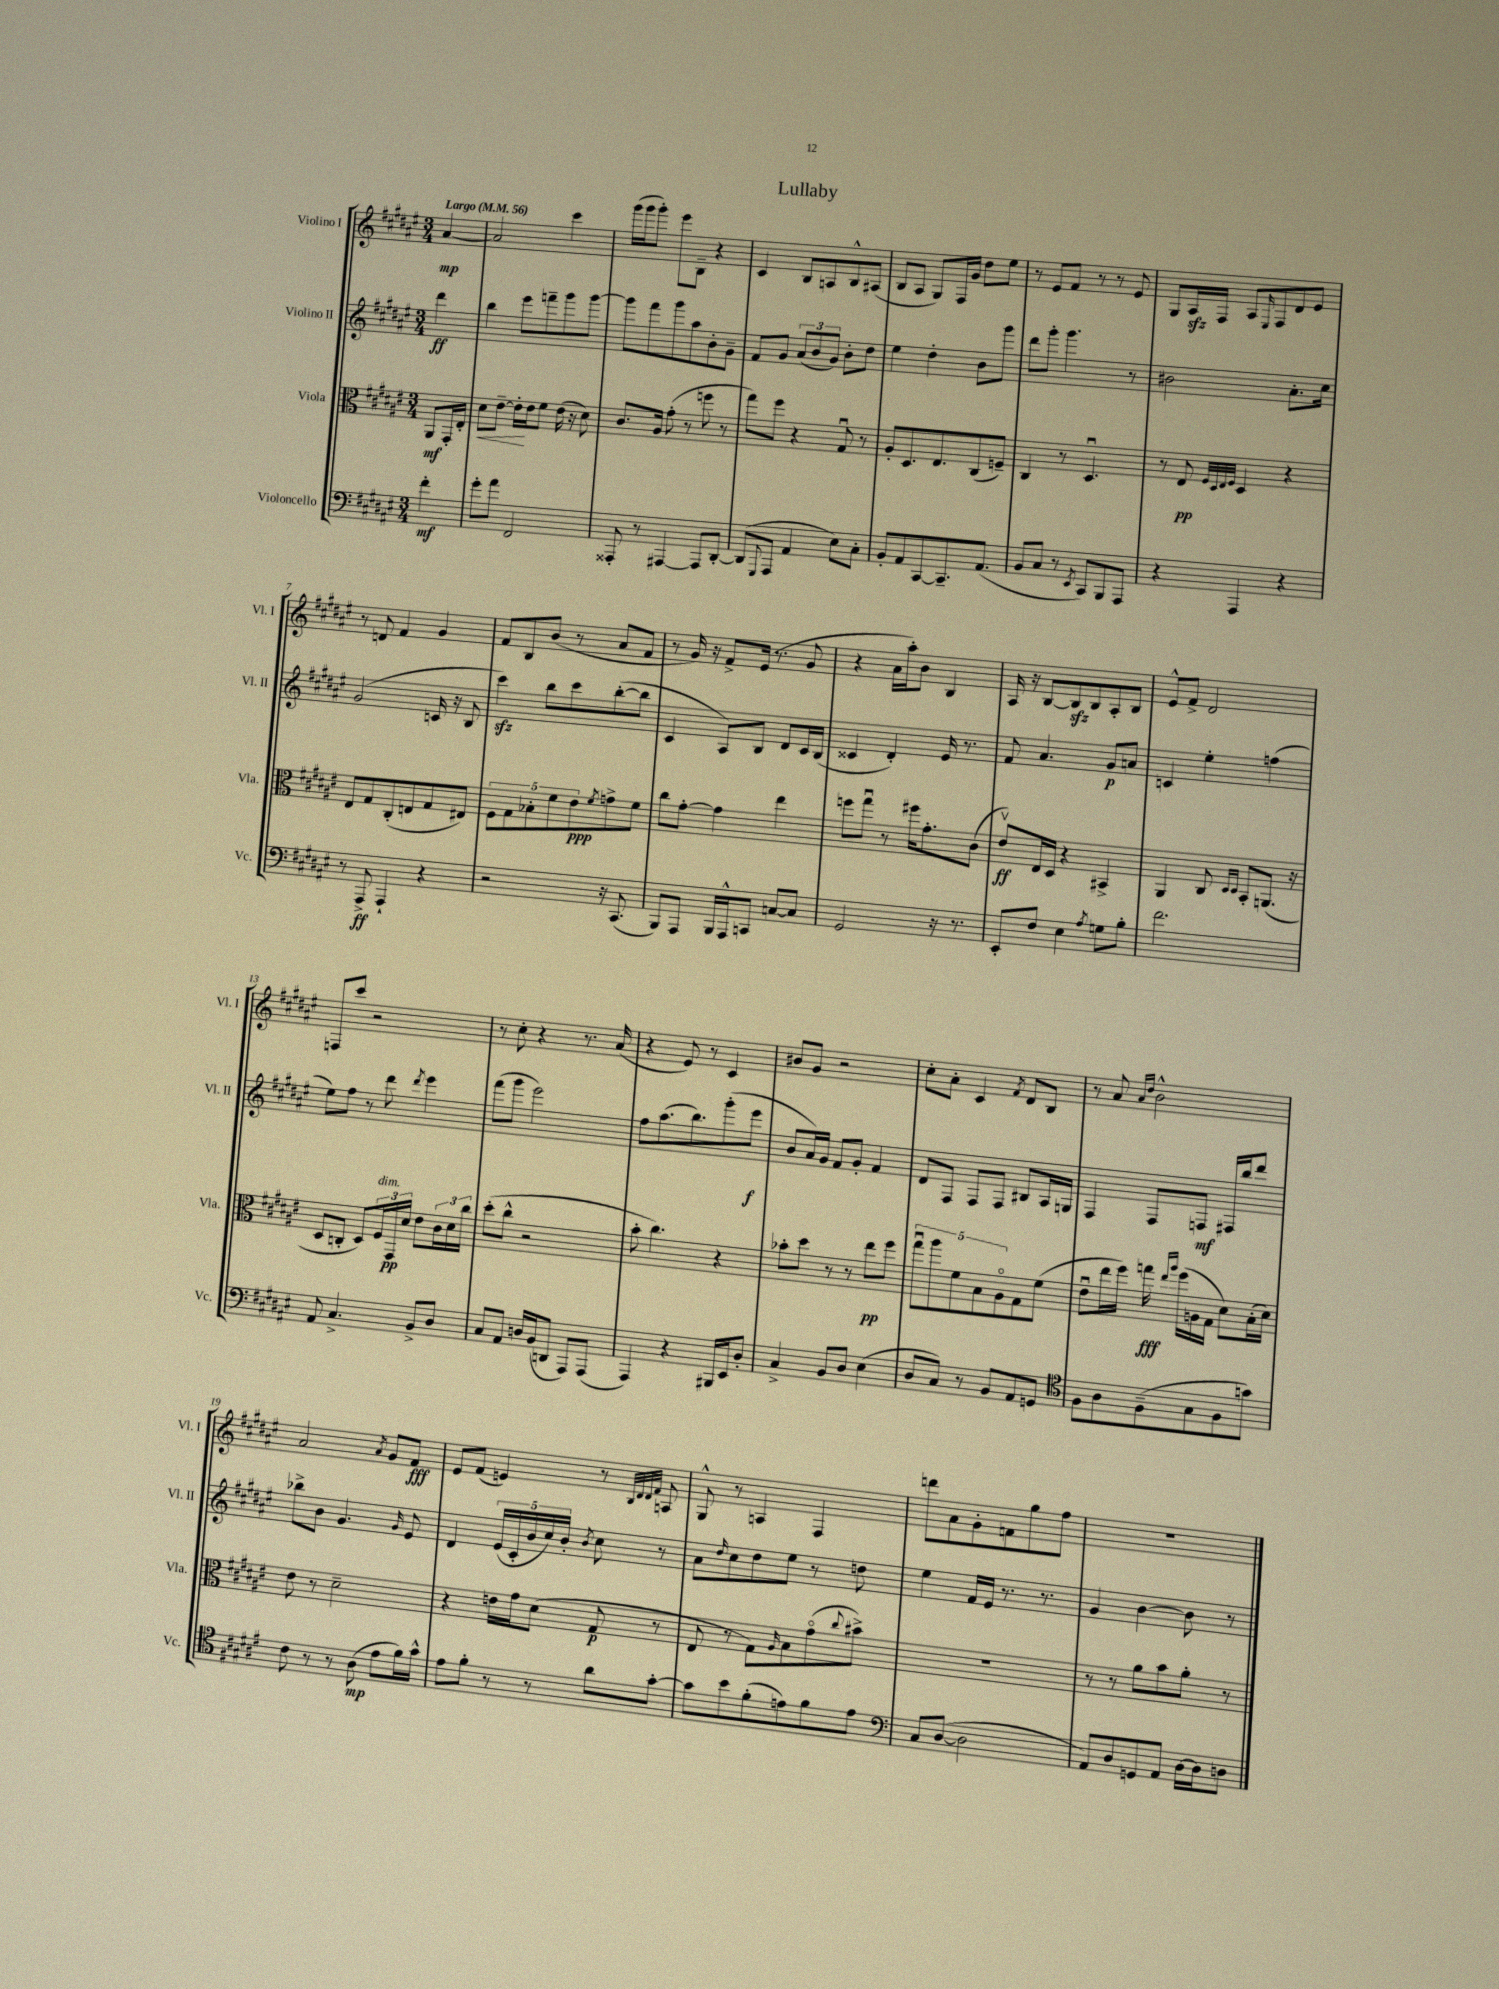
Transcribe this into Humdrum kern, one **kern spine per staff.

**kern	**kern	**kern	**kern
*staff4	*staff3	*staff2	*staff1
*clefF4	*clefC3	*clefG2	*clefG2
*k[f#c#g#d#a#e#]	*k[f#c#g#d#a#e#]	*k[f#c#g#d#a#e#]	*k[f#c#g#d#a#e#]
*M3/4	*M3/4	*M3/4	*M3/4
*MM56	*MM56	*MM56	*MM56
4f#'	8AA#	4ddd#	[4a#
.	16GG#'	.	.
.	16E#'	.	.
=	=	=	=
8g#'	8d#	4bb	2a#]
8a#	[8e#~	.	.
2FF#	16e#']	8eee#	.
.	16e#	.	.
.	8f#	8fff~	.
.	(16e#	8ggg#	4ccc#
.	16r	.	.
.	8d#)	[8ggg#	.
=	=	=	=
8AAA##'	8.c#	8ggg#]	(16ggg#
.	.	.	16ggg#
8r	.	8fff#	8ggg#')
.	16A#	.	.
[4AAA#	(8g#'	8ggg#	8eee#
.	8r	8aa#	8B~
8AAA#]	8ff	8b'	4r
[8DD#'	8r	8g#~	.
=	=	=	=
(8DD#]	8gg#)	8f#	4c#
8qqGGG#	.	.	.
8AAA#	8ff#	8g#	.
4AA#	4r	(12a#	8B
.	.	12b	.
.	.	.	8A
.	.	12g#)	.
8E#)	8G#u	8b'	8B^^
8C#'	8r	8dd#	(8A#
=	=	=	=
8BB'	8A#'	4ee#	8B
8AA#	8.D#	.	8A#
[8CC#	.	4dd#'	8G#)
.	8.E#	.	.
8.CC#~]	.	.	16F#
.	.	.	16g#
.	(8C#	8b	8dd#
(8.AA#	.	.	.
.	8F~)	8ggg#	8ee#
=	=	=	=
8BB	4C#	8ddd#	8r
8C#	.	8ggg#'	8e#
8r	8r	4.ggg#	8f#
8qEE#	.	.	.
8CC#)	4.D#u	.	8r
8BBB	.	.	8r
8AAA#	.	8r	8e#
=	=	=	=
4r	8r	2b#	8G#
.	8E#	.	16A#
.	.	.	16F#
.	32qqF#	.	.
.	32qqD#	.	.
.	32qqE#	.	.
.	32qqF#	.	.
4AAA#	4D#	.	8A#
.	.	.	16qqE#
.	.	.	8F#
4r	4r	8.a#'	8d#
.	.	.	8e#
.	.	16cc#	.
=	=	=	=
8r	8E#	(2g#	8r
8AAA#^	8G#	.	8d
4AAA#`	(8C#'	.	4f#
.	8E	.	.
4r	8G#	16c	4g#
.	.	16r	.
.	8E#)	8B	.
=	=	=	=
2r	10F#	4ccc#)	8f#
.	10G#	.	.
.	.	.	8B
.	10B-'	.	.
.	.	8bb	(8b
.	10f#	.	.
.	.	8ccc#	8r
.	10e#	.	.
.	8qf#	.	.
16r	8g^	([8bb'	8a#
(8.CC#	.	.	.
.	8f#	8bb]	8f#
=	=	=	=
8BBB)	8cc#	4c#	8r
8AAA#	[8g#'	.	16g#)
.	.	.	16r
16BBB	4g#]	8A#)	8f#^
16AAA#^^	.	.	.
8CC	.	8B	(16e#
.	.	.	8.r
[8C	4ee#	8d#	.
8C]	.	16c#	8g#
.	.	(16B	.
=	=	=	=
2GG#	8ff	4c##	4r
.	8gg#u	.	.
.	8r	4d#')	16a#
.	.	.	16aa#')
.	16ff#	.	8b
.	8.g#'	.	.
16r	.	16e#	4B
8.r	.	8.r	.
.	(8c#	.	.
=	=	=	=
8EE#'	8e#v)	8f#	16A#
.	.	.	16r
8F#	16E#	4.a#	[8B
.	16D#	.	.
4E#	4r	.	8B]
.	.	.	8B
8qA#	.	.	.
8G	4BB#^	8g#	8A#'
8B'	.	8a	8B
=	=	=	=
2.f#	4AA#	4c	8e#^^
.	.	.	8f#^
.	8C#	4ee#'	2d#
.	16qqD#	.	.
.	16qqD#	.	.
.	8BB'	.	.
.	(8.AA	(4ff	.
.	16r	.	.
=	=	=	=
8AA#	8D#	8ee#)	8F
4.C#^	8C'	8ff#	8ccc#
.	8D#)	8r	2r
.	24F#	8ddd#	.
.	24GG#	.	.
.	24d#	.	.
.	.	8qddd#	.
8BB^	8e#	4eee#	.
8D#	24c#	.	.
.	24d#	.	.
.	24cc#	.	.
=	=	=	=
8C#	(8dd#'	(8fff#	8r
8AA#	8cc#^^	8ggg#	8cc#'
16D	2r	2eee#)	4r
(16BB	.	.	.
8DD	.	.	.
8AAA#)	.	.	8.r
(8AAA#	.	.	.
.	.	.	(16a#
=	=	=	=
4AAA#)	8b'	8ff#	4r
.	4.cc#)	(8.aa#	.
4r	.	.	8e#)
.	.	8.bb)	.
.	.	.	8r
16BBB#	4r	(8ggg#'	4c#
16EE#	.	.	.
8D#'	.	8eee#	.
=	=	=	=
4C#^	8b-'	8b	8b#
.	8dd#	16a#)	8g#
.	.	16g#	.
8BB	8r	8f#	2r
8D#	8r	8g#'	.
(4E#	8ee#	4f#	.
.	8ff#	.	.
=	=	=	=
8D#	10gg#u	8d#	8cc#'
.	10aa#	.	.
8C#)	.	8F#	8a#'
.	10f#	.	.
8r	.	8F#	4c#
.	10B	.	.
8BB	.	8F#	.
.	10A#o	.	.
.	.	.	8qf#
8AA#	8G#	8B#	8d#
8GG	(8f#	16A#	8B
.	.	16G	.
=	=	=	=
*clefC4	*	*	*
8F#	8e#u	4F#	8r
8A#	16ee#	.	8a#
.	16ff#)	.	.
.	.	.	16qqa#
.	.	.	16qqdd#
(8F#~	16gg	8F#	2b^^
.	16qqee#	.	.
.	16qqaa#	.	.
.	(16ff#	.	.
8G#	16A	8F	.
.	16G#	.	.
8F#	8d#)	16F#	.
.	.	16bb	.
8g)	(16B'	8ddd#	.
.	16d#)	.	.
=	=	=	=
8c#	8e#	8bb-^	2a#
8r	8r	8b	.
8r	2d#~	4.g#	.
(8A#	.	.	.
.	.	.	8qa#
8e#	.	.	8g#
.	.	16qqg#	.
16f#)	.	8e#	8f#
16g#^^	.	.	.
=	=	=	=
8e#	4r	4d#	8e#
8f#'	.	.	(8f#
8r	16e	(20e#	4e)
.	.	20c#'	.
.	16g#	.	.
.	.	20b	.
8r	(8d#	.	.
.	.	20cc#)	.
.	.	20b'	.
.	.	8qb	.
8a#	8G#	8cc#	8r
.	.	.	32qqB
.	.	.	32qqd#
.	.	.	32qqd#
.	.	.	32qqf#
[8g#'	8r	8r	8A
=	=	=	=
8g#]	8E#	8a#	8G#^^
.	.	16qqdd#	.
8b	8r	8cc#	8r
(8f#'	8G#)	8dd#	4A
.	16qqA#	.	.
8e)	8B	8ee#	.
8f#	(8g#o	8r	4F#
.	8qqcc#	.	.
8e	8b#^)	8dd	.
=	=	=	=
*clefF4	*	*	*
8C#	2.r	4ee#	8ddd
([8D#	.	.	8a#
2D#]	.	16f#	8g#'
.	.	16e#	.
.	.	8.r	8f
.	.	.	8gg#
.	.	8.r	.
.	.	.	8ff#
=	=	=	=
8AA#)	8r	4g#	2.r
8D#	8r	.	.
8GG	8a#	[4b	.
8AA#	8b	.	.
[16D#	8a#'	8b]	.
16D#]	.	.	.
8D	8r	8r	.
==	==	==	==
*-	*-	*-	*-
